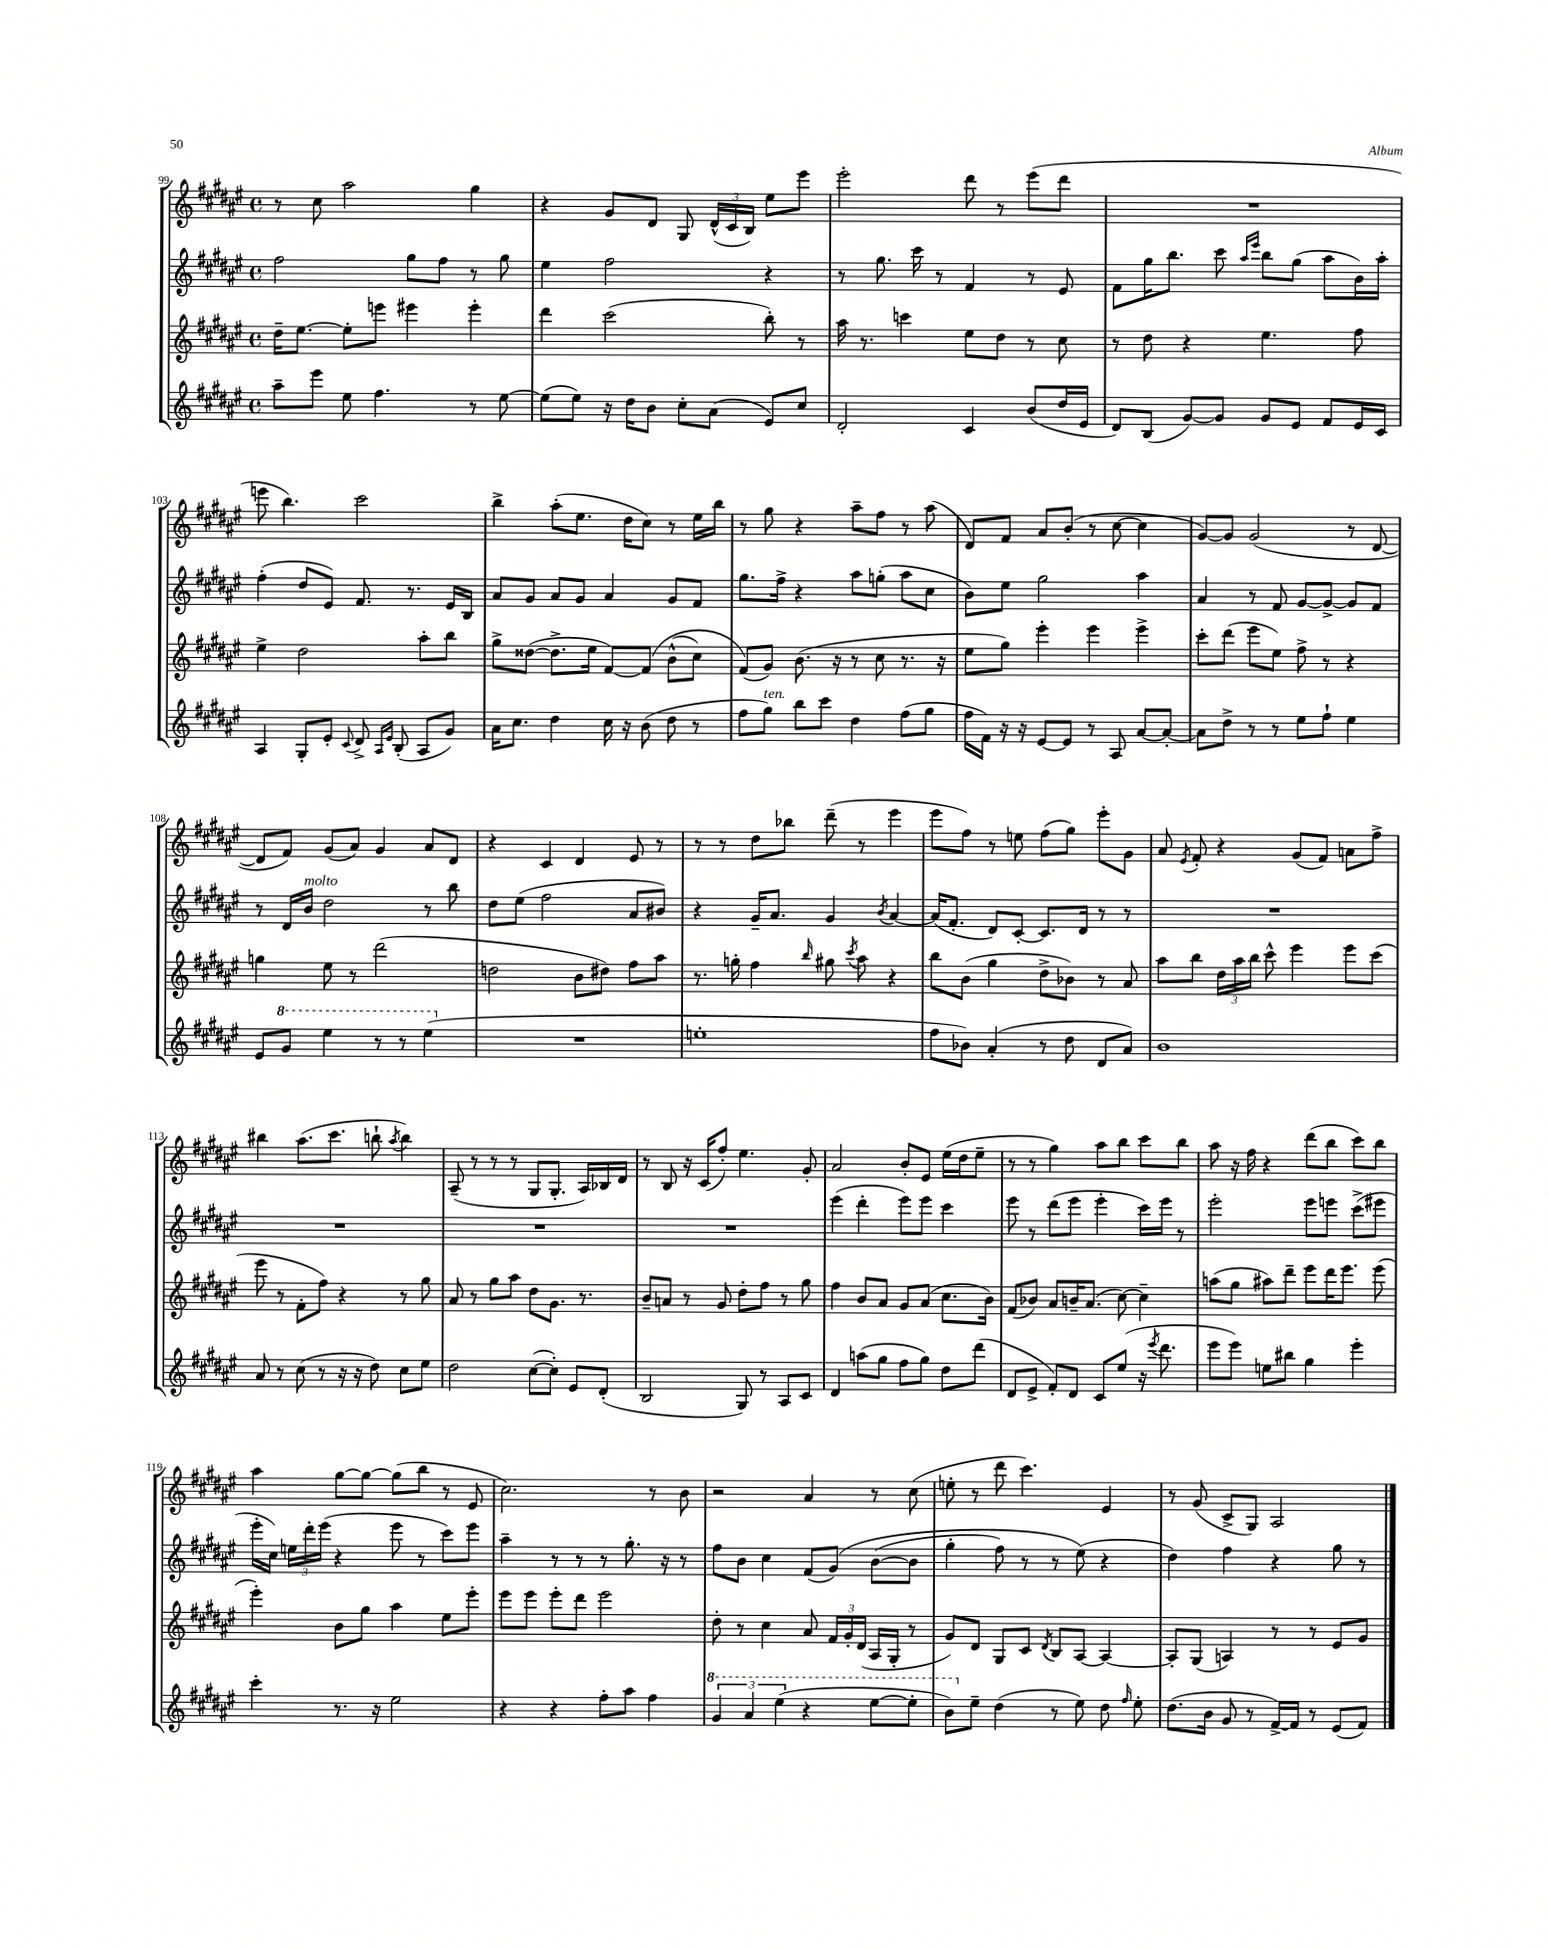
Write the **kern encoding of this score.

**kern	**kern	**kern	**kern
*part4	*part3	*part2	*part1
*staff4	*staff3	*staff2	*staff1
*clefG2	*clefG2	*clefG2	*clefG2
*k[f#c#g#d#a#e#]	*k[f#c#g#d#a#e#]	*k[f#c#g#d#a#e#]	*k[f#c#g#d#a#e#]
*M4/4	*M4/4	*M4/4	*M4/4
*met(c)	*met(c)	*met(c)	*met(c)
=99	=99	=99	=99
8aa#~\L	16dd#~\KL	2ff#\	8r
.	[8.ee#\J	.	.
8eee#\J	.	.	8cc#\
8ee#\	8ee#'\L]	.	2aa#\
4.ff#\	8eeen\J	.	.
.	4eee#X\	8gg#\L	.
.	.	8ff#\J	.
8r	4eee#'\	8r	4gg#\
[8ee#\	.	8gg#\	.
=100	=100	=100	=100
(8ee#\L]	4ddd#\	4ee#\	4r
8ee#\J)	.	.	.
16r	(2ccc#\	2ff#\	8g#/L
16dd#\KL	.	.	.
8b\J	.	.	8d#/J
8cc#'\L	.	.	8G#/
(8a#\J	.	.	(24d#^^/LL
.	.	.	24c#/
.	.	.	24B/JJ)
8e#/L)	8bb'\)	4r	8ee#\L
8cc#/J	8r	.	8eee#\J
=101	=101	=101	=101
2d#'/	16aa#\	8r	2eee#'\
.	8.r	.	.
.	.	8.gg#\	.
.	4cccn\	.	.
.	.	16ccc#\	.
.	.	8r	.
4c#/	8ee#\L	4f#/	8ddd#\
.	8dd#\J	.	8r
(8b/L	8r	8r	(8eee#\L
16dd#/L	8cc#\	8e#/	8ddd#\J
16e#/JJ	.	.	.
=102	=102	=102	=102
8d#/L)	8r	8f#\L	1r
(8B/J	8dd#\	16gg#\K	.
.	.	8.bb\J	.
[8g#/L)	4r	.	.
8g#/J]	.	8ccc#\	.
.	.	16qqaa#/LL	.
.	.	16qqeee#/JJ	.
8g#/L	4.ee#\	8bb\L	.
8e#/J	.	(8gg#\J	.
8f#/L	.	8aa#\L	.
16e#/L	8ff#\	16b\L)	.
16c#/JJ	.	16aa#'\JJ	.
!!LO:LB:g=z
=103	=103	=103	=103
4A#/	4ee#^\	(4ff#'\	8eeen\
.	.	.	4.bb\)
8G#'/L	2dd#\	8dd#/L	.
8e#'/J	.	8e#/J)	.
8qqc#/	.	.	.
8d#^/	.	8.f#/	2ccc#\
16qqA#/LL	.	.	.
16qqe#/JJ	.	.	.
(8B'/	.	.	.
.	.	8.r	.
8A#/L	8aa#'\L	.	.
8g#/J)	8bb\J	16e#/LL	.
.	.	16B/JJ	.
=104	=104	=104	=104
16a#\KL	8gg#^\L	8a#/L	4bb^\
8.cc#\J	.	.	.
.	([8dd##X\J	8g#/J	.
4dd#\	8.dd##^\L]	8a#/L	(8aa#'\L
.	.	8g#/J	8.ee#\J
.	16ee#\Jk	.	.
16cc#\	[8f#/L)	4a#/	.
16r	.	.	16dd#\KL
(8b\	(8f#/J]	.	8cc#\J)
8dd#\	(8b^^\L	8g#/L	8r
8r	8cc#\J)	8f#/J	16ee#\LL
.	.	.	16bb\JJ
=105	=105	=105	=105
8ff#\L	(8f#/L)	8.gg#\L	8r
!LO:TX:a:i:t=ten.	!	!	!
8gg#\J)	8g#/J)	.	8gg#\
.	.	16ff#^\Jk	.
8bb\L	(8.b\	4r	4r
8ccc#\J	.	.	.
.	16r	.	.
4dd#\	8r	8aa#\L	8aa#~\L
.	8cc#\	(8ggn'\J	8ff#\J
(8ff#\L	8.r	8aa#\L	8r
8gg#\J	.	8cc#\J	(8aa#\
.	16r	.	.
=106	=106	=106	=106
16ff#\LL	8ee#\L	8b\L)	8d#/L)
16f#\JJ)	.	.	.
16r	8gg#\J)	8ee#\J	8f#/J
16r	.	.	.
[8e#/L	4eee#'\	2gg#\	8a#/L
8e#/J]	.	.	(8b'/J
8r	4eee#\	.	8r
8A#/	.	.	[8cc#\
[8a#/L	4eee#^\	4aa#\	4cc#\]
8a#'/J_	.	.	.
=107	=107	=107	=107
8a#\L]	8ccc#'\L	4a#/	[8g#/L)
8dd#^\J	(8ddd#\J	.	8g#/J]
8r	8eee#\L	8r	(2g#/
8r	8ee#\J)	8f#/	.
8ee#\L	8ff#^\	[8g#/L	.
8ff#`\J	8r	8g#^/J_	.
4ee#\	4r	8g#/L]	8r
.	.	8f#/J	[8d#/
!!LO:LB:g=z
=108	=108	=108	=108
8e#/L	4ggn\	8r	8d#/L]
*8va	*	*	*
8gg#/J	.	16d#/LL	8f#/J)
!	!	!LO:TX:a:i:t=molto	!
.	.	16b/JJ	.
4eee#\	8ee#\	2dd#\	(8g#/L
.	8r	.	8a#/J)
8r	(2ddd#\	.	4g#/
8r	.	.	.
(4eee#\	.	8r	8a#/L
.	.	8bb\	8d#/J
=109	=109	=109	=109
*X8va	*	*	*
1r	2ddn\	8dd#\L	4r
.	.	(8ee#\J	.
.	.	2ff#\	4c#/
.	8b\L	.	4d#/
.	8dd#X\J)	.	.
.	8ff#\L	8a#/L	8e#/
.	8aa#\J	8b#X/J)	8r
=110	=110	=110	=110
1een'	8.r	4r	8r
.	.	.	8r
.	16ggn'\	.	.
.	4ff#\	16g#~/KL	8dd#\L
.	.	8.a#/J	.
.	.	.	8bb-X\J
.	16qqbb/	.	.
.	8gg#X\	4g#/	(8ddd#~\
.	8qccc#/	.	.
.	8aa#\	.	8r
.	.	8qb/	.
.	4r	[4a#/	4eee#\
=111	=111	=111	=111
8ff#\L	8bb\L	(16a#/KL]	8eee#\L
.	.	8.f#'/J	.
8b-X\J)	(8b\J	.	8ff#\J)
(4a#'/	4gg#\	8d#/L)	8r
.	.	[8c#'/J	8een\
8r	8dd#^\L	8.c#/L]	(8ff#\L
8dd#\	8b-X\J)	.	8gg#\J)
.	.	16d#/Jk	.
8d#/L	8r	8r	8eee#'\L
8a#/J)	8a#/	8r	8g#\J
=112	=112	=112	=112
1b	8aa#\L	1r	8a#/
.	.	.	8qe#/
.	8bb\J	.	8f#'/
.	24dd#\LL	.	4r
.	24aa#\	.	.
.	24bb\JJ	.	.
.	8ccc#^^\	.	.
.	4eee#\	.	(8g#/L
.	.	.	8f#/J)
.	8eee#\L	.	8an\L
.	(8ccc#\J	.	8ff#^\J
!!LO:LB:g=z
=113	=113	=113	=113
8a#/	8eee#\	1r	4bb#X\
8r	8r	.	.
(8cc#\	8f#'\L	.	(8.aa#\L
8r	8ff#\J)	.	.
.	.	.	8.ccc#\J
16r	4r	.	.
16r	.	.	.
8dd#\)	.	.	8bbn`\
.	.	.	8qaa#/
8cc#\L	8r	.	4bb\)
8ee#\J	8gg#\	.	.
=114	=114	=114	=114
2dd#\	8a#/	1r	(8A#~/
.	8r	.	8r
.	8gg#\L	.	8r
.	8aa#\J	.	8r
([8cc#\L	8dd#\L	.	8G#/L
8cc#'\J])	8.g#\J	.	8.G#'/J
8e#/L	.	.	.
.	8.r	.	16A#/LL)
(8d#'/J	.	.	16B-X/
.	.	.	16d#/JJ
=115	=115	=115	=115
2B/	8b~/L	1r	8r
.	8an/J	.	8B/
.	8r	.	16r
.	.	.	(16c#/KL
.	8g#/	.	8ff#'/J)
8G#/)	8dd#'\L	.	4.ee#\
8r	8ff#\J	.	.
8A#/L	8r	.	.
8c#/J	8gg#\	.	8g#'/
=116	=116	=116	=116
4d#/	4ff#\	(4eee#\	2a#/
(8aan\L	8b/L	4ddd#'\	.
8gg#\J	8a#/J	.	.
8ff#\L	8g#/L	8eee#\L)	8b'/L
8gg#\J)	(8a#/J	8eee#\J	8e#/J
8dd#\L	8.cc#\L	4ccc#\	(16ee#\LL
.	.	.	16dd#\J
(8ddd#\J	.	.	8ee#~\J
.	16b\Jk)	.	.
=117	=117	=117	=117
8d#/L	(8f#/L	8eee#\	8r
8e#^/J	8b-X/J)	8r	8r
8f#'/L)	8a#/L	(8ddd#\L	4gg#\)
8d#/J	16bn~/K	8eee#\J	.
.	(8.a#/J	.	.
8c#/L	.	4eee#'\	8aa#\L
(8ee#/J	[8cc#\)	.	8bb\J
16r	4cc#~\]	16ccc#\LL)	8ccc#\L
8qeee#/	.	.	.
8.ddd#\	.	16eee#\JJ	.
.	.	8r	8bb\J
=118	=118	=118	=118
8eee#\L	(8aan\L	2eee#'\	8aa#\
8eee#\J)	8gg#\J	.	16r
.	.	.	16ff#\
8een\L	8aa#X\L)	.	4r
8bb#X\J	8ddd#~\J	.	.
4gg#\	8eee#\L	8eee#\L	(8ddd#\L
.	16ddd#\K	8eeen\J	8bb\J
.	8.eee#\J	.	.
4eee#'\	.	(8ccc#^\L	8ccc#\L)
.	(8eee#\	8eee#X\J	8bb\J
!!LO:LB:g=z
=119	=119	=119	=119
4ccc#'\	4eee#'\)	16eee#'\LL	4aa#\
.	.	16cc#\JJ)	.
.	.	24een\LL	.
.	.	24ddd#'\	.
.	.	(24eee#\JJ	.
8.r	8b\L	4r	[8gg#\L
.	8gg#\J	.	8gg#\J_
16r	.	.	.
2ee#\	4aa#\	8eee#\	(8gg#\L]
.	.	8r	8bb\J
.	8ee#\L	8ccc#\L)	8r
.	8eee#'\J	8eee#\J	8e#/
=120	=120	=120	=120
4r	8eee#\L	4aa#~\	2.cc#\)
.	8eee#\J	.	.
4r	8eee#'\L	8r	.
.	8ddd#\J	8r	.
8ff#'\L	2eee#\	8r	.
8aa#\J	.	8.gg#'\	.
4ff#\	.	.	8r
.	.	16r	.
.	.	8r	8b\
=121	=121	=121	=121
*8va	*	*	*
6gg#/	8dd#'\	8ff#\L	2r
.	8r	8b\J	.
6aa#/	.	.	.
.	4cc#\	4cc#\	.
(6eee#\	.	.	.
4r	8a#/	(8f#/L	4a#/
.	24f#/LL	(8g#/J)	.
.	24g#'/	.	.
.	(24d#/JJ	.	.
[8eee#\L	16A#/LL	([8b\L	8r
.	16G#'/JJ	.	.
8eee#'\J]	8r	8b\J]	(8cc#\
=122	=122	=122	=122
8bb\L)	8g#/L)	4gg#'\	8een'\
*X8va	*	*	*
8ee#~\J	8d#/J	.	8r
(4dd#\	8G#/L	8ff#\)	8ddd#\
.	8c#/J	8r	4.ccc#\)
.	8qd#/	.	.
8r	8B/L	8r	.
8ee#\)	[8A#/J	(8ee#\)	.
8dd#\	4A#/_	4r	4e#/
16qqff#/	.	.	.
8ee#'\	.	.	.
=123	=123	=123	=123
(8.dd#\L	8A#'/L]	4dd#\)	8r
.	(8G#/J	.	(8g#/
16b\Jk	.	.	.
8g#/	4An/)	4ff#\	8c#^/L
8r	.	.	8G#/J)
[16f#^/LL)	8r	4r	2A#/
16f#/JJ]	.	.	.
8r	8r	.	.
(8e#/L	8e#/L	8gg#\	.
8f#/J)	8g#/J	8r	.
==	==	==	==
*-	*-	*-	*-
